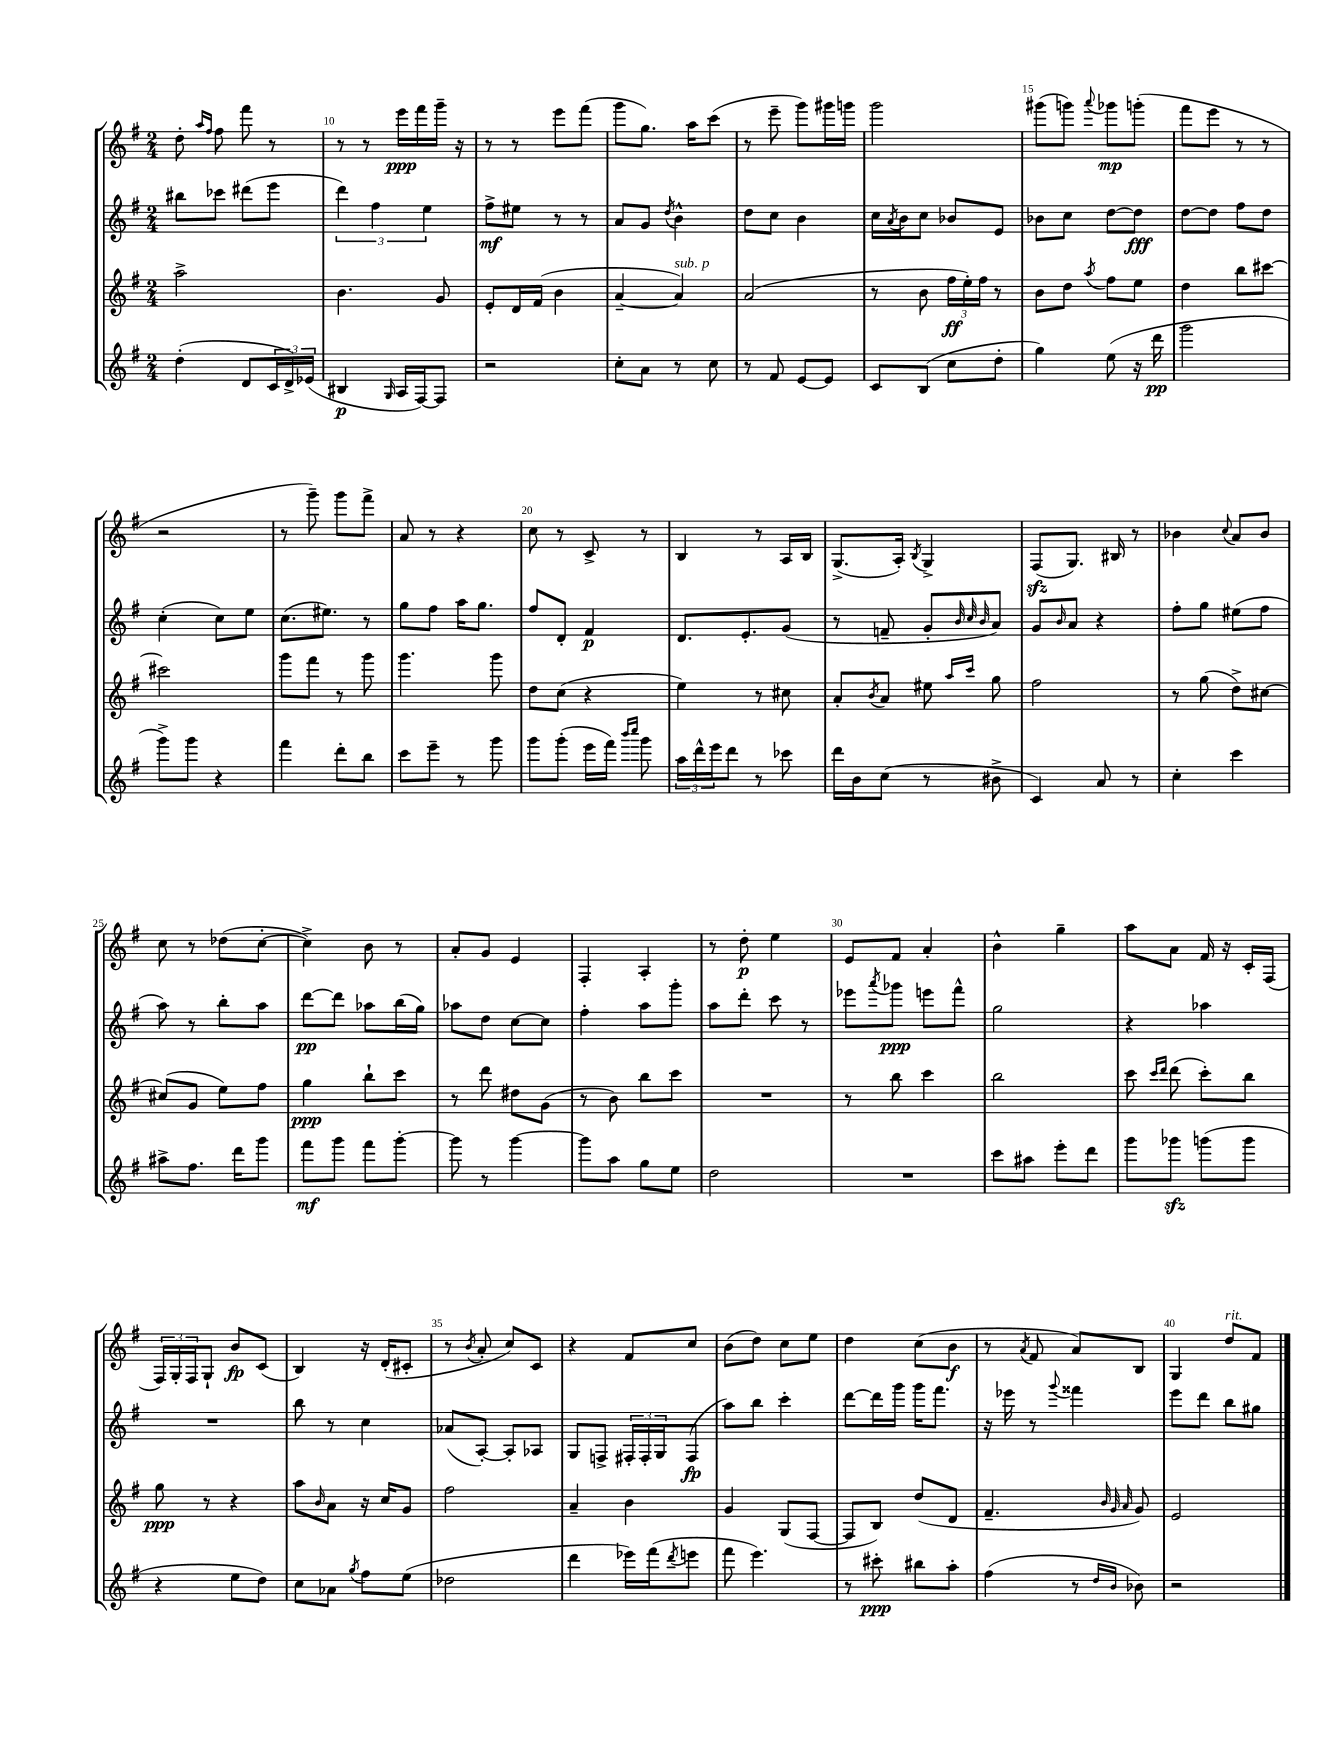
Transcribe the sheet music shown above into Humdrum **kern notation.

**kern	**kern	**kern	**kern
*staff4	*staff3	*staff2	*staff1
*clefG2	*clefG2	*clefG2	*clefG2
*k[f#]	*k[f#]	*k[f#]	*k[f#]
*M2/4	*M2/4	*M2/4	*M2/4
(4dd'	2aa^	8bb#	8dd'
.	.	.	16qqaa
.	.	.	16qqff#
.	.	8ccc-	8ff#
8d	.	(8ddd#	8fff#
24c	.	8eee	8r
24d^)	.	.	.
(24e-	.	.	.
=	=	=	=
4B#	4.b	6ddd)	8r
.	.	.	8r
.	.	6ff#	.
16qqG	.	.	.
16A	.	.	16eee
[16F#)	.	.	16fff#
.	.	6ee	.
8F#]	8g	.	16ggg~
.	.	.	16r
=	=	=	=
2r	8e'	8ff#^	8r
.	16d	8ee#	8r
.	(16f#	.	.
.	4b	8r	8eee
.	.	8r	(8fff#
=	=	=	=
8cc'	[4a~	8a	8ggg
8a	.	8g	8.gg)
.	.	8qdd	.
8r	4a])	4b^^	.
.	.	.	16aa
8cc	.	.	(8ccc
=	=	=	=
8r	(2a	8dd	8r
8f#	.	8cc	8eee~
[8e	.	4b	8ggg)
8e]	.	.	16ggg#
.	.	.	16ggg
=	=	=	=
8c	8r	16cc	2ggg
.	.	8qa	.
.	.	16b	.
(8B	8b	8cc	.
8cc	24ff#	8b-	.
.	24ee')	.	.
.	24ff#	.	.
8dd'	8r	8e	.
=	=	=	=
4gg)	8b	8b-	(8ggg#
.	8dd	8cc	8ggg)
.	8qaa	.	8qqaaa
(8ee	8ff#	[8dd	8ggg-
16r	8ee	8dd]	(8ggg'
16ddd	.	.	.
=	=	=	=
2ggg	4dd	[8dd	8fff#
.	.	8dd]	8eee
.	8bb	8ff#	8r
.	[8ccc#	8dd	8r
=	=	=	=
8ggg^)	2ccc#]	(4cc'	2r
8ggg	.	.	.
4r	.	8cc)	.
.	.	8ee	.
=	=	=	=
4fff#	8ggg	(8.cc	8r
.	8fff#	.	8ggg~)
.	.	8.ee#)	.
8ddd'	8r	.	8ggg
8bb	8ggg	8r	8fff#^
=	=	=	=
8ccc	4.ggg	8gg	8a
8eee~	.	8ff#	8r
8r	.	16aa	4r
.	.	8.gg	.
8ggg	8ggg	.	.
=	=	=	=
8ggg	8dd	8ff#	8cc
(8ggg'	(8cc	8d'	8r
16eee	4r	4f#	8c^
16fff#)	.	.	.
16qqbbb	.	.	.
16qqcccc	.	.	.
8ggg	.	.	8r
=	=	=	=
24aa	4ee)	8.d	4B
24ddd^^	.	.	.
24eee	.	.	.
8ddd	.	.	.
.	.	8.e'	.
8r	8r	.	8r
8ccc-	8cc#	(8g	16A
.	.	.	16B
=	=	=	=
16ddd	8a'	8r	(8.G^
16b	.	.	.
.	8qb	.	.
(8cc	8a	8f~	.
.	.	.	16A')
.	.	.	8qB
8r	8ee#	8g'	4G^
.	.	32qqb	.
.	16qqaa	32qqcc	.
.	16qqccc	32qqb	.
8b#^	8gg	8a)	.
=	=	=	=
4c)	2ff#	8g	(8F#
.	.	16qqb	.
.	.	8a	8.G)
8a	.	4r	.
.	.	.	16B#
8r	.	.	8r
=	=	=	=
4cc'	8r	8ff#'	4b-
.	(8gg	8gg	.
.	.	.	8qqcc
4ccc	8dd^)	(8ee#	8a
.	[8cc#	8ff#	8b-
=	=	=	=
8aa#^	(8cc#]	8aa)	8cc
8.ff#	8g	8r	8r
.	8ee)	8bb'	(8dd-
16ddd	.	.	.
8ggg	8ff#	8aa	[8cc'
=	=	=	=
8fff#	4gg	[8ddd	4cc^])
8ggg	.	8ddd]	.
8fff#	8bb`	8aa-	8b
[8ggg'	8ccc	(16bb	8r
.	.	16gg)	.
=	=	=	=
8ggg]	8r	8aa-	8a'
8r	8ddd	8dd	8g
[4ggg	8dd#	[8cc	4e
.	(8g	8cc]	.
=	=	=	=
8ggg]	8r	4ff#'	4F#'
8aa	8b)	.	.
8gg	8bb	8aa	4A'
8ee	8ccc	8ggg'	.
=	=	=	=
2dd	2r	8aa	8r
.	.	8ddd'	8dd'
.	.	8ccc	4ee
.	.	8r	.
=	=	=	=
2r	8r	8eee-	8e
.	.	8qaaa	.
.	8bb	8ggg-	8f#
.	4ccc	8eee	4a'
.	.	8fff#^^	.
=	=	=	=
8ccc	2bb	2gg	4b^^
8aa#	.	.	.
8eee'	.	.	4gg~
8ddd	.	.	.
=	=	=	=
8ggg	8ccc	4r	8aa
.	16qqccc	.	.
.	16qqddd	.	.
8ggg-	(8ddd	.	8a
(8ggg	8ccc')	4aa-	16f#
.	.	.	16r
8ggg	8bb	.	16c'
.	.	.	(16F#
=	=	=	=
4r	8gg	2r	24F#)
.	.	.	24G'
.	.	.	24F#
.	8r	.	8G`
8ee	4r	.	8b
8dd)	.	.	(8c
=	=	=	=
8cc	8aa	8bb	4B)
.	16qqb	.	.
8a-	8a	8r	.
8qgg	.	.	.
8ff#	16r	4cc	16r
.	16cc	.	(16d'
(8ee	8g	.	8c#'
=	=	=	=
2dd-	2ff#	(8a-	8r
.	.	.	8qb
.	.	[8A')	8a'
.	.	8A']	8cc)
.	.	8A-	8c
=	=	=	=
4ddd	4a~	8G	4r
.	.	8F^	.
16eee-)	4b	24F#'	8f#
.	.	24F#'	.
(16fff#	.	.	.
.	.	24G	.
8qddd	.	.	.
8eee	.	(8F#	8cc
=	=	=	=
8fff#	4g	8aa)	(8b
4.eee)	.	8bb	8dd)
.	(8G	4ccc'	8cc
.	[8F#	.	8ee
=	=	=	=
8r	8F#]	[8ddd	4dd
8ccc#'	8B)	16ddd]	.
.	.	16ggg	.
8bb#	(8dd	16ggg	(8cc
.	.	8.fff#	.
8aa'	8d	.	8b
=	=	=	=
(4ff#	4.f#~	16r	8r
.	.	16eee-	.
.	.	.	8qa
.	.	8r	8f#
.	.	8qqggg	.
8r	.	4fff##	8a)
.	32qqb	.	.
16qqdd	32qqg	.	.
16qqb	32qqa	.	.
8b-)	8g)	.	8B
=	=	=	=
2r	2e	8eee	4G
.	.	8ddd	.
.	.	8bb	8dd
.	.	8gg#	8f#
==	==	==	==
*-	*-	*-	*-
